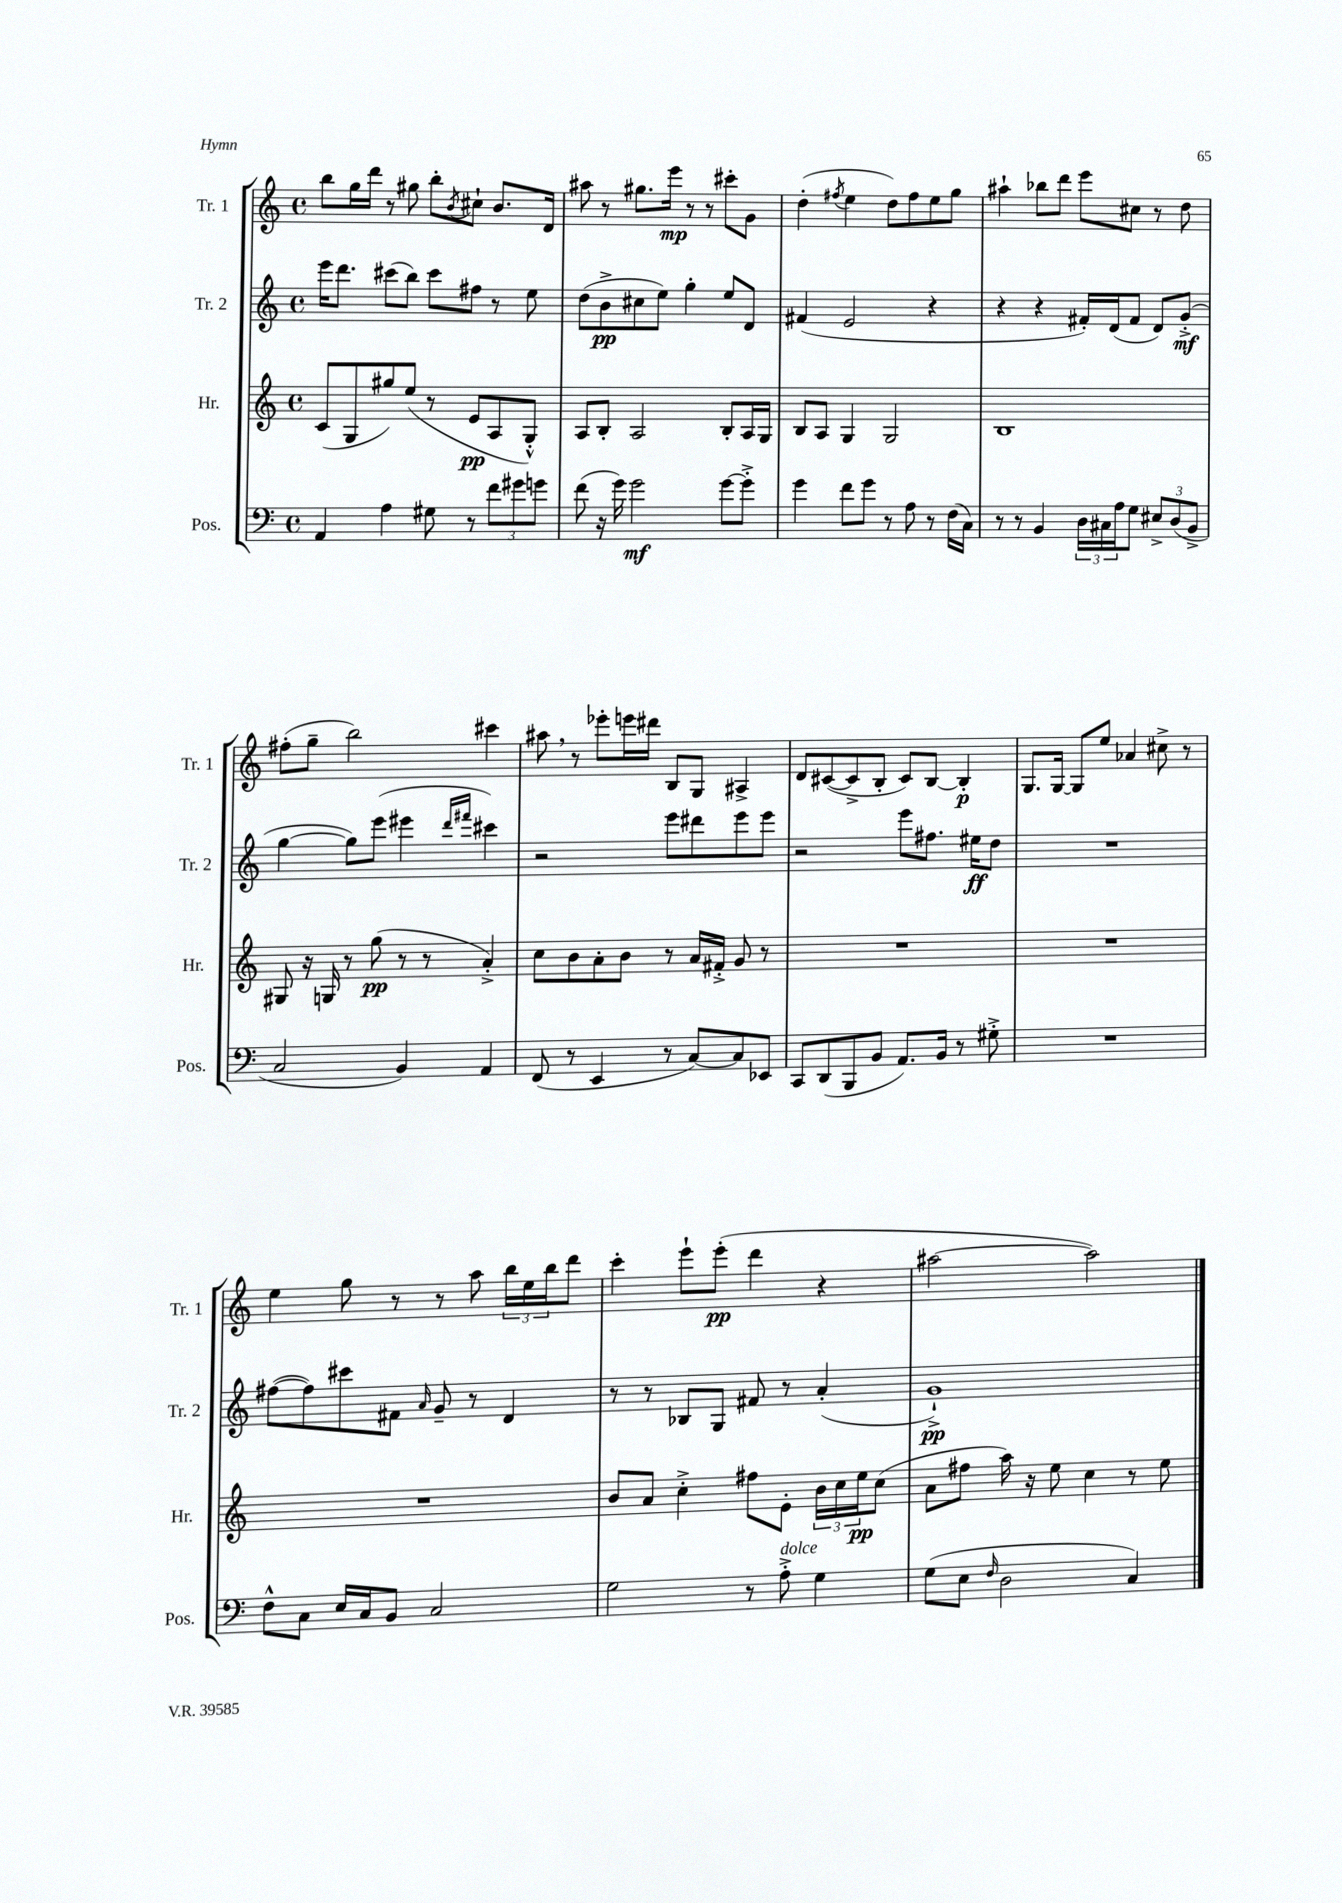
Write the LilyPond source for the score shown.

<<
\new StaffGroup <<
\new Staff = "s0" \with { instrumentName = "Tr. 1" shortInstrumentName = "Tr. 1" } {
    \clef treble \key c \major \defaultTimeSignature \time 4/4
    b''8 g''16 d'''16 r8 gis''8 b''8-. \acciaccatura { b'8 } cis''8-! b'8. d'16 |
    ais''8 r8 gis''8. e'''16\mp r8 r8 cis'''8-. g'8 |
    d''4-.( \acciaccatura { fis''8 } e''4 d''8) fis''8 e''8 g''8 |
    ais''4-! bes''8 d'''8 e'''8 cis''8 r8 d''8 |
    fis''8-.( g''8-- b''2) cis'''4 |
    ais''8 \breathe r8 ees'''8-. e'''16 dis'''16 b8 g8 ais4-> |
    d'8 cis'8~( cis'8-> b8-. cis'8) b8~ b4-.\p |
    g8. g16~ g8 e''8 aes'4 cis''8-> r8 |
    e''4 g''8 r8 r8 a''8 \tuplet 3/2 { b''16 e''16 b''16 } d'''8 |
    c'''4-. e'''8-! e'''8-.\pp( d'''4 r4 |
    ais''2~ ais''2) \bar "|." |
}
\new Staff = "s1" \with { instrumentName = "Tr. 2" shortInstrumentName = "Tr. 2" } {
    \clef treble \key c \major \defaultTimeSignature \time 4/4
    e'''16 d'''8. cis'''8( b''8) cis'''8 fis''8 r8 e''8 |
    d''8( b'8->\pp cis''8 e''8) g''4-. e''8 d'8 |
    fis'4( e'2 r4 |
    r4 r4 fis'16-.) d'16( fis'8 d'8) g'8-.->\mf( |
    g''4~ g''8) e'''8( eis'''4 \grace { d'''16 fis'''16 } cis'''4) |
    r2 e'''8 dis'''8 e'''8 e'''8 |
    r2 e'''8 fis''8. eis''16\ff d''8 |
    R1 |
    fis''8~( fis''8) cis'''8 fis'8 \grace { a'16 } g'8-- r8 d'4 |
    r8 r8 bes8 g8 fis'8 r8 a'4-.( |
    g'1-!->\pp) \bar "|." |
}
\new Staff = "s2" \with { instrumentName = "Hr." shortInstrumentName = "Hr." } {
    \clef treble \key c \major \defaultTimeSignature \time 4/4
    c'8( g8 gis''8) e''8( r8 e'8\pp a8 g8-.-^) |
    a8 b8-. a2 b8-. a16 g16 |
    b8 a8 g4 g2 |
    b1 |
    gis8 r16 g16 r8 g''8\pp( r8 r8 a'4-.->) |
    c''8 b'8 a'8-. b'8 r8 a'16 fis'16-.-> g'8 r8 |
    R1 |
    R1 |
    R1 |
    b'8 a'8 c''4-.-> fis''8 e'8-. \tuplet 3/2 { b'16 c''16 e''16\pp } c''8( |
    a'8 fis''8 a''16) r16 e''8 c''4 r8 e''8 \bar "|." |
}
\new Staff = "s3" \with { instrumentName = "Pos." shortInstrumentName = "Pos." } {
    \clef bass \key c \major \defaultTimeSignature \time 4/4
    a,4 a4 gis8 r8 \tuplet 3/2 { f'8 gis'8 g'8 } |
    f'8( r16 g'16) g'2\mf g'8~ g'8-.-> |
    g'4 f'8 g'8 r8 a8 r8 f16( c16) |
    r8 r8 b,4 \tuplet 3/2 { d16 cis16 a16 } g8 \tuplet 3/2 { eis8-> d8( b,8-> } |
    c2 b,4) a,4 |
    f,8( r8 e,4 r8 c8~) c8 ees,8 |
    c,8 d,8( b,,8 b,8 a,8.) b,16 r8 gis8-.-> |
    R1 |
    f8-^ c8 e16 c16 b,8 c2 |
    g2 r8 a8-.->^\markup { \italic "dolce" } g4 |
    g8( e8 \grace { f16 } d2 c4) \bar "|." |
}
>>
>>
\layout { \context { \Score \remove "Bar_number_engraver" } }
